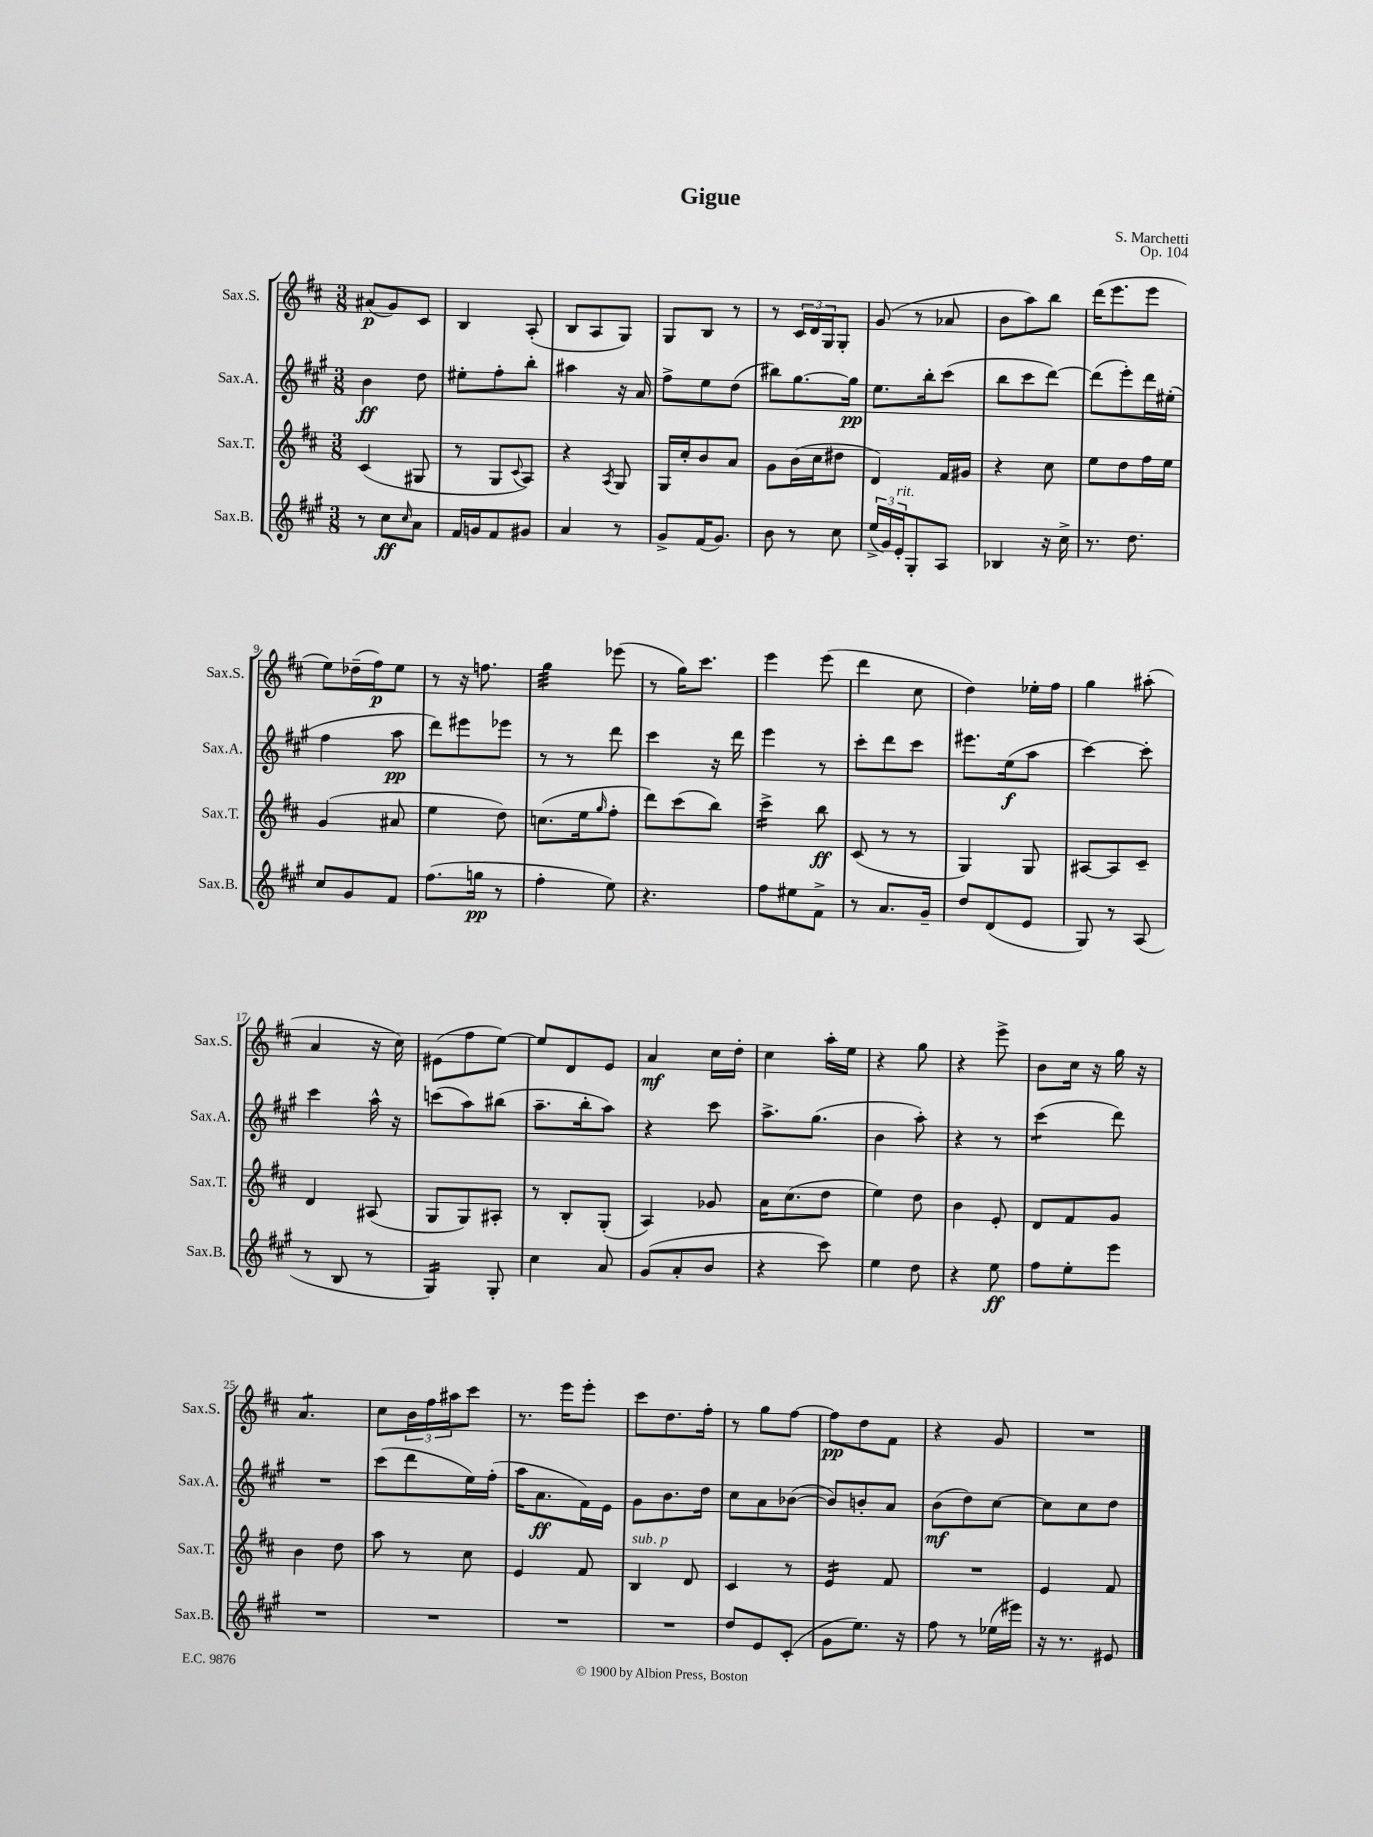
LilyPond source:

\header { title = "Gigue" composer = "S. Marchetti" opus = "Op. 104" }
<<
\new StaffGroup <<
\new Staff = "s0" \with { instrumentName = "Sax.S." shortInstrumentName = "Sax.S." } {
    \clef treble \key d \major \numericTimeSignature \time 3/8
    ais'8\p( g'8) cis'8 |
    b4 a8-.( |
    b8 a8 g8) |
    g8 b8 r8 |
    r8 \tuplet 3/2 { cis'16 d'16 g16 } g8-. |
    g'8( r8 aes'8 |
    b'8 a''8) b''8 |
    d'''16( e'''8. e'''8 |
    e''8) des''16--( fis''16\p) e''8 |
    r8 r16 f''8. |
    g''4:32 ees'''8( |
    r8 g''16) cis'''8. |
    e'''4 e'''8( |
    d'''4 cis''8 |
    d''4) ees''16-. fis''16 |
    g''4 ais''8-.( |
    a'4 r16 cis''16) |
    eis'8( fis''8 e''8~) |
    e''8 d'8 e'8 |
    a'4\mf cis''16 d''16-. |
    cis''4 a''16-. e''16 |
    r4 g''8 |
    r4 e'''8-> |
    b'8 cis''16 r16 g''16 r16 |
    a'4.:8 |
    cis''8 \tuplet 3/2 { b'16 fis''16 ais''16 } cis'''8 |
    r8. e'''16 e'''8-. |
    cis'''8 d''8. fis''16-. |
    r8 g''8 fis''8~ |
    fis''8\pp d''8 fis'8 |
    r4 g'8 |
    R4. \bar "|." |
}
\new Staff = "s1" \with { instrumentName = "Sax.A." shortInstrumentName = "Sax.A." } {
    \clef treble \key a \major \numericTimeSignature \time 3/8
    b'4\ff d''8 |
    eis''8-. fis''8-. b''8-. |
    ais''4 r16 a'16 |
    fis''8-> e''8 d''8( |
    bis''8) gis''8.~ gis''16\pp |
    e''8. b''16-. cis'''8( |
    b''8 cis'''8 d'''8~) |
    d'''8( e'''8-.) d'''16 eis''16-.( |
    fis''4 a''8\pp |
    d'''8) eis'''8 ees'''8 |
    r8 r8 d'''8 |
    cis'''4 r16 d'''16 |
    e'''4 r8 |
    cis'''8-. d'''8 cis'''8 |
    eis'''8. e''16\f( a''8 |
    cis'''4~) cis'''8-. |
    cis'''4 a''16-^ r16 |
    c'''8( a''8) bis''8( |
    a''8.-- b''16-. a''8) |
    r4 cis'''8 |
    a''8.-> gis''8.( |
    b'4 a''8-.) |
    r4 r8 |
    cis'''4:8( d'''8) |
    R4. |
    cis'''8( d'''8 e''16) fis''16-.( |
    a''16 a'8.\ff fis'16) e'16 |
    gis'8 b'8. d''16 |
    cis''8 a'8 bes'8~( |
    bes'8) b'8-. a'8 |
    b'8\mf( d''8) cis''8~ |
    cis''8 cis''8 d''8 \bar "|." |
}
\new Staff = "s2" \with { instrumentName = "Sax.T." shortInstrumentName = "Sax.T." } {
    \clef treble \key d \major \numericTimeSignature \time 3/8
    cis'4( gis8 |
    r8 g8 \appoggiatura { cis'8 } a8) |
    r4 \acciaccatura { a8 } g8 |
    g16 cis''16-. b'8 a'8 |
    g'8 b'16( cis''16 dis''8 |
    d'4) fis'16 gis'16 |
    r4 cis''8 |
    e''8 d''8 fis''16 e''16 |
    g'4( ais'8 |
    e''4 d''8) |
    c''8.( e''16 \grace { g''16 } fis''8-. |
    d'''8) cis'''8( b''8) |
    cis'''4:16-> b''8\ff |
    cis'8( r8 r8 |
    g4) g8 |
    ais8~ ais8 cis'8-- |
    d'4 ais8( |
    g8 g8) ais8-. |
    r8 b8-. g8-.( |
    a4) ges'8 |
    a'16 cis''8.( d''8 |
    e''4) d''8 |
    b'4 e'8-. |
    d'8 fis'8 g'8 |
    b'4 d''8 |
    a''8 r8 cis''8 |
    e'4 fis'8 |
    b4^\markup { \italic "sub. p" } d'8 |
    cis'4 r8 |
    e'4:16 fis'8 |
    R4. |
    e'4 fis'8 \bar "|." |
}
\new Staff = "s3" \with { instrumentName = "Sax.B." shortInstrumentName = "Sax.B." } {
    \clef treble \key a \major \numericTimeSignature \time 3/8
    r8 cis''8\ff \grace { cis''16 } a'8 |
    fis'16 g'16 fis'8 gis'8 |
    a'4 r8 |
    gis'8-> fis'16( gis'8.) |
    b'8 r8 cis''8 |
    \tuplet 3/2 { e''16->( gis'16) e'16-.^\markup { \italic "rit." } } gis8-. a8 |
    bes4 r16 cis''16-> |
    r8. d''8. |
    cis''8 gis'8 fis'8 |
    fis''8.( g''16\pp r8 |
    fis''4-. e''8) |
    r4. |
    fis''8 eis''8 fis'8-> |
    r8 a'8. gis'16-- |
    d''8 d'8( e'8 |
    gis8) r8 a8( |
    r8 b8 r8 |
    gis4:16) gis8-. |
    cis''4 a'8 |
    gis'8( a'8-. b'8 |
    r4 cis'''8) |
    e''4 d''8 |
    r4 e''8\ff |
    fis''8 e''8-. e'''8 |
    R4. |
    R4. |
    R4. |
    R4. |
    d''8 e'8 cis'8-.( |
    gis'8 e''8.) r16 |
    fis''8 r8 ees''16( eis'''16) |
    r16 r8. eis'8 \bar "|." |
}
>>
>>
